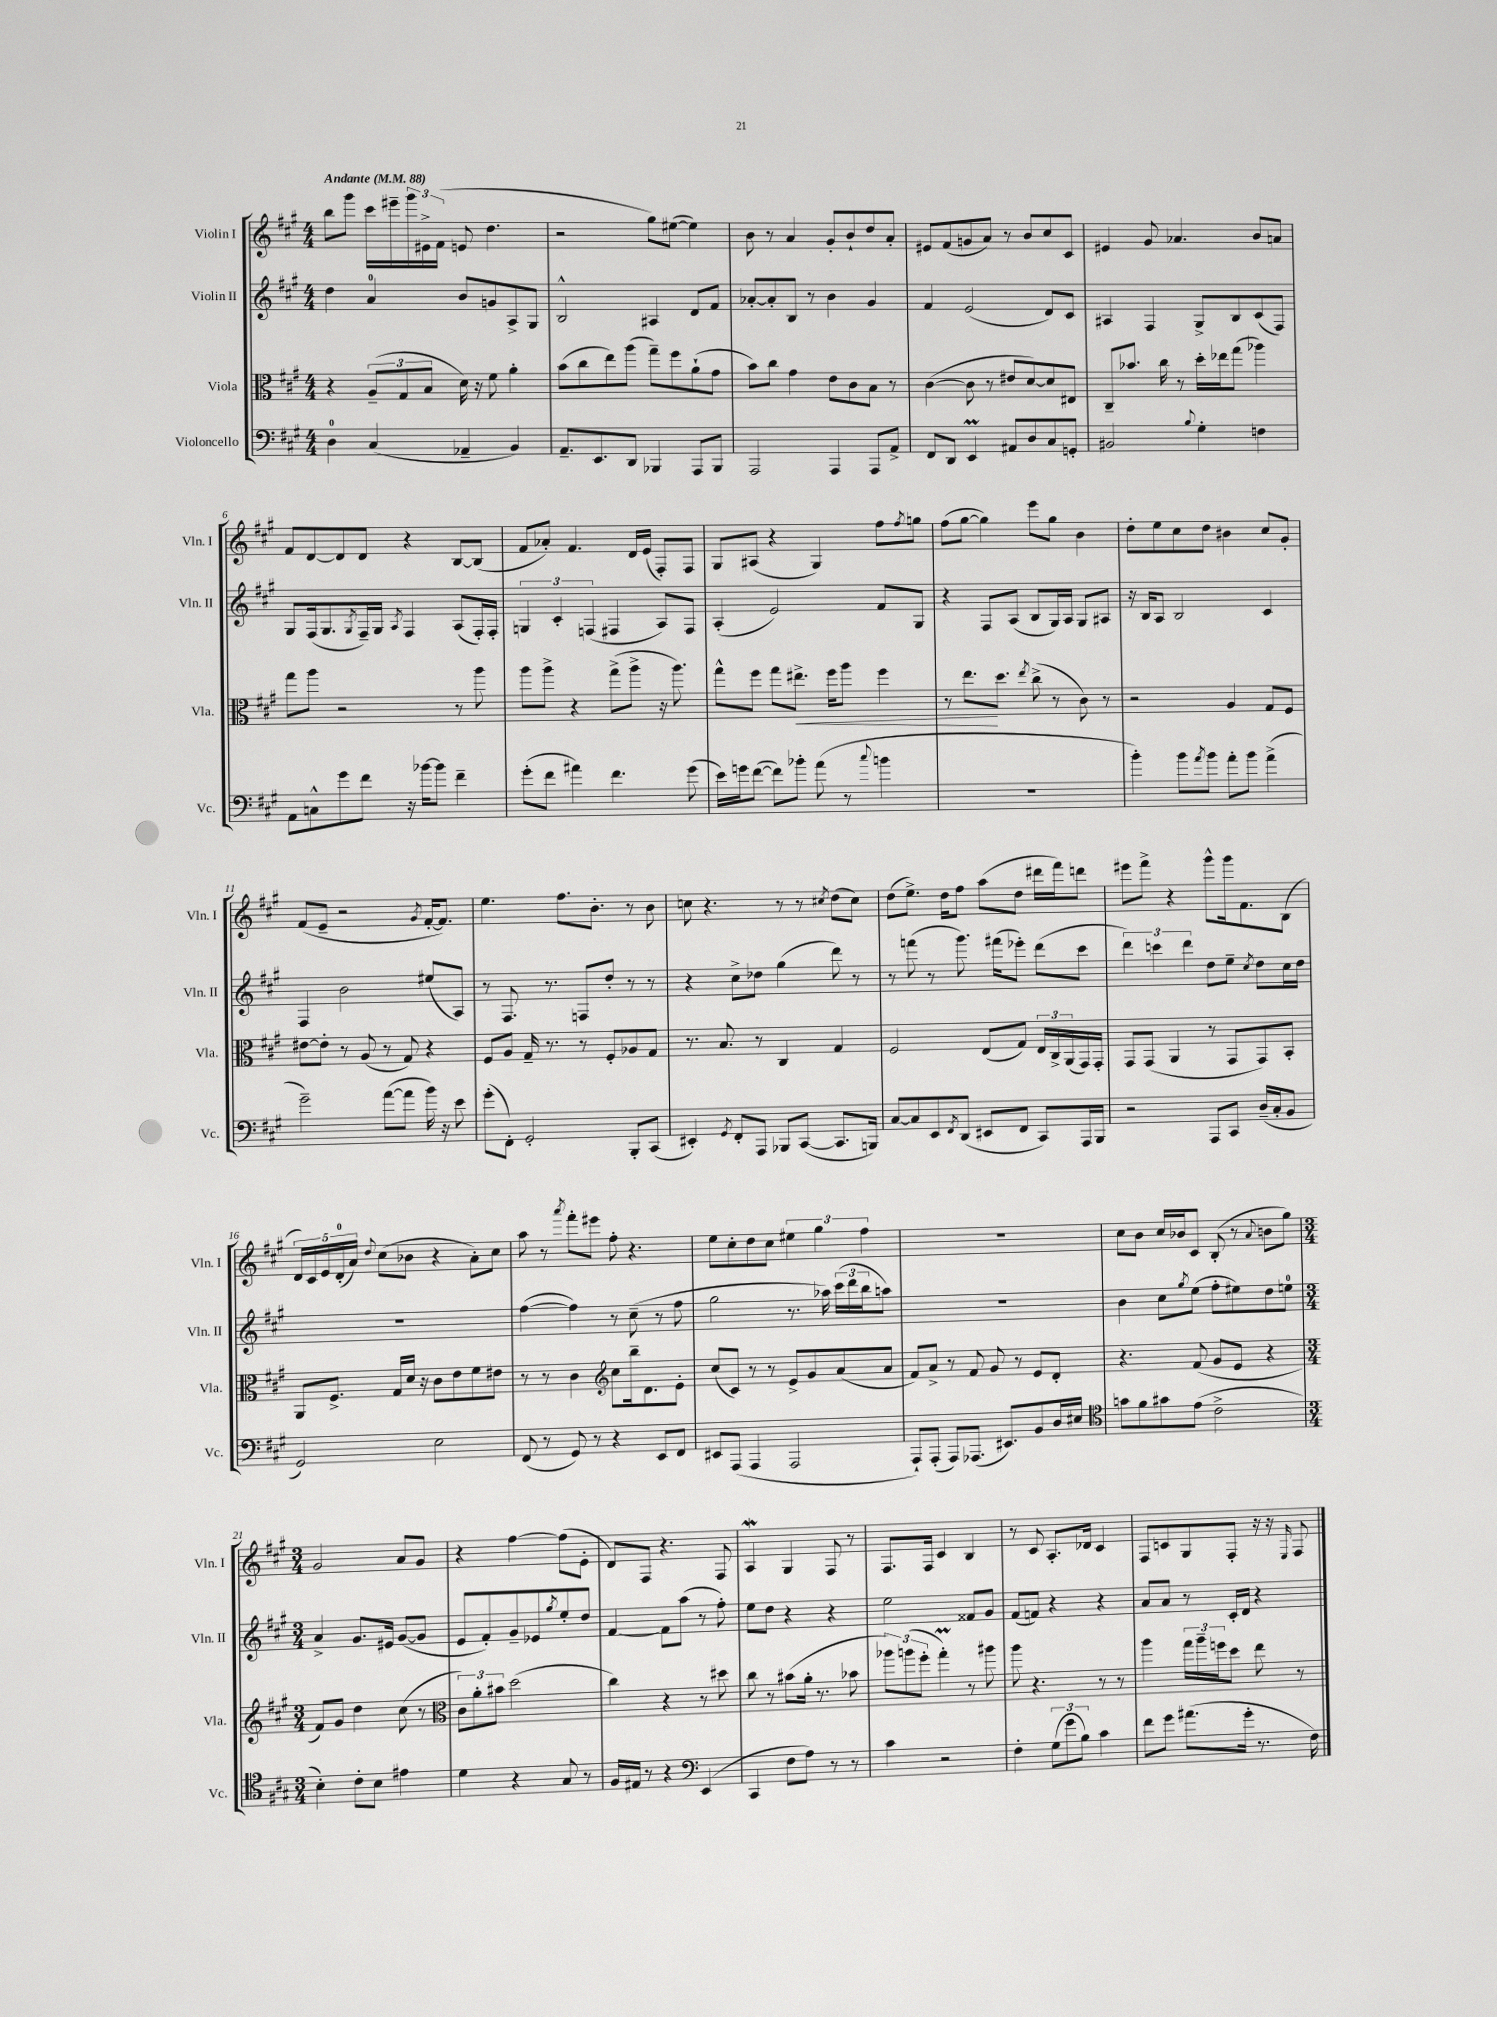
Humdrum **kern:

**kern	**kern	**dynam	**kern	**kern
*part4	*part3	*part3	*part2	*part1
*staff4	*staff3	*staff3	*staff2	*staff1
*I"Violoncello	*I"Viola	*	*I"Violin II	*I"Violin I
*I'Vc.	*I'Vla.	*	*I'Vln. II	*I'Vln. I
*clefF4	*clefC3	*	*clefG2	*clefG2
*k[f#c#g#]	*k[f#c#g#]	*	*k[f#c#g#]	*k[f#c#g#]
*M4/4	*M4/4	*	*M4/4	*M4/4
*MM88	*MM88	*	*MM88	*MM88
=1	=1	=1	=1	=1
!	!	!	!	!LO:TX:a:B:t=Andante
4D\	4r	.	4dd\	8bb\L
.	.	.	.	8ggg#\J
(4C#/	(12A~/L	.	4a/	16ccc#\LL
.	.	.	.	16eee#X~\
.	12G#/	.	.	.
.	.	.	.	24ggg#\
.	12B/J	.	.	24e#X^\
.	.	.	.	(24f#\JJ
4AA-X~/	16d\)	.	8b/L	8en/
.	16r	.	.	.
.	8f#\	.	8gn/	4.dd\
4BB/)	4a'\	.	8A^/	.
.	.	.	8G#/J	.
=2	=2	=2	=2	=2
8.AA~/L	(8b\L	.	2B^^/	2r
.	8cc#\	.	.	.
8.EE/	.	.	.	.
.	8ee\)	.	.	.
8DD/J	(8aa\J	.	.	.
4BBB-X/	8gg#~\L)	.	4A#X/	8gg#\L)
.	8ff#\	.	.	([8ee#X\J
8AAA/L	(8a`\	.	8d/L	4ee#\])
8BBB-/J	8g#\J	.	8f#/J	.
=3	=3	=3	=3	=3
2AAA/	8b\L)	.	[8a-X'/L	8b\
.	8cc#\J	.	8a-'/]	8r
.	4g#\	.	8B/J	4a/
.	.	.	8r	.
4AAA/	8e\L	.	4b\	8g#'/L
.	8c#\	.	.	8b`/
8AAA/L	8B\J	.	4g#/	8dd/
8AA^/J	8r	.	.	8a'/J
=4	=4	=4	=4	=4
8FF#/L	([4c#\	.	4f#/	8e#X/L
8DD/J	.	.	.	(8f#/
4EEM/	8c#\]	.	(2e/	8gn/
.	8r	.	.	8a/J)
8AA#X/L	8e#X/L	.	.	8r
8D/	[8d/)	.	.	8b/L
8C#/	8d/]	.	8d/L)	8cc#/
8GGn'/J	8E#X/J	.	8c#/J	8c#/J
=5	=5	=5	=5	=5
2BB#X/	8C#~/L	.	4A#X/	4e#X/
.	8.b-X/J	.	.	.
.	.	.	4F#/	8g#/
.	16cc#\	.	.	.
.	8r	.	.	4.a-X/
8qqB/	.	.	.	.
4G#'\	16dd'\LL	.	8G#^/L	.
.	16ee-X\J	.	.	.
.	(8gg#\J	.	8B/	.
4Fn\	4aa-X\)	.	(8c#/	8b/L
.	.	.	8F#/J)	8an/J
!!LO:LB:g=z
=6	=6	=6	=6	=6
8AA\L	8gg#\L	.	8G#/L	8f#/L
8Cn^^\	8aa\J	.	(16F#/k	[8d/
.	.	.	8.G#/	.
8g#\	2r	.	.	8d/]
.	.	.	8qG#/	.
8f#\J	.	.	16F#~/L)	8d/J
.	.	.	16G#/JJ	.
.	.	.	8qA/	.
16r	.	.	4F#/	4r
[16b-X\KL	.	.	.	.
8b-\J]	.	.	.	.
4f#~\	8r	.	(8A/L	[8B/L
.	8aa\	.	16F#'/L)	(8B/J]
.	.	.	16F#'/JJ	.
=7	=7	=7	=7	=7
(8g#'\L	8aa\L	.	6Gn/	8f#/L
8f#\J	8aa^\J	.	.	8a-X'/J)
.	.	.	6c#'/	.
4a#X\)	4r	.	.	4.f#/
.	.	.	(6Fn/	.
4.f#\	(8gg#^\L	.	4F#X/	.
.	8aa^\J	.	.	16d/LL
.	.	.	.	(16e/JJ
.	16r	.	8A/L)	8F#'/L)
.	8.aa\)	.	.	.
(8g#\	.	.	8F#/J	8F#/J
=8	=8	=8	=8	=8
16e\LL)	8gg#^^\L	.	(4A'/	8G#/L
16gn\J	.	.	.	.
([8f#\J	8ff#\J	.	.	(8A#X/J
8f#\L])	8gg#\L	.	2e/)	4r
!	!	!LO:HP:b	!	!
8b-X'\J	8.ee#X^\J	<	.	.
(8a\	.	.	.	4G#/)
.	16ff#\KL	.	.	.
8r	8aa\J	.	.	.
8qqcc#/	.	.	.	.
4bn\	4ff#\	.	8f#/L	8ff#\L
.	.	.	.	8qff#/
.	.	.	8G#/J	8ggn\J
=9	=9	=9	=9	=9
1r	8r	.	4r	(8ff#\L
.	8.ee\L	.	.	[8gg#\J
.	.	.	8F#/L	4gg#\])
.	8.dd\J	[	.	.
.	.	.	(8A/J	.
.	8qee/	.	.	.
.	(8cc#^\	.	8B/L	8eee\L
.	8r	.	16G#/L)	8gg#\J
.	.	.	16A/JJ	.
.	8c#\)	.	8G#/L	4b\
.	8r	.	8A#X/J	.
=10	=10	=10	=10	=10
4b'\)	2r	.	16r	8dd'\L
.	.	.	16B/KL	.
.	.	.	8A/J	8ee\
8b\L	.	.	2B/	8cc#\
8qa/	.	.	.	.
8b\J	.	.	.	8dd\J
8a'\L	4A/	.	.	4b#X\
8b\J	.	.	.	.
(4a^\	8G#/L	.	4c#/	8cc#/L
.	8F#/J	.	.	8g#'/J
!!LO:LB:g=z
=11	=11	=11	=11	=11
2g#~\)	[8e#X\L	.	4F#/	(8f#/L
.	8e#'\J]	.	.	8e~/J
.	8r	.	2b\	2r
.	(8A/	.	.	.
([8a\L	8r	.	.	.
8a\J]	8G#/)	.	.	.
.	.	.	.	8qg#/
16b\)	4r	.	(8ee#X/L	[16f#'/KL
16r	.	.	.	8.f#/J])
8e\	.	.	8A/J)	.
=12	=12	=12	=12	=12
(8g#'\L	8F#/L	.	8r	4.ee\
8FF#'\J)	8A/J	.	8.F#/	.
2GG#'/	16G#~/	.	.	.
.	8.r	.	8.r	.
.	.	.	.	8.ff#\L
.	8r	.	8Fn/L	.
.	.	.	.	8.b'\J
.	8F#'/L	.	8dd'/J	.
8BBB'/L	8A-X/	.	8r	8r
(8CC#/J	8G#/J	.	8r	8b\
=13	=13	=13	=13	=13
4EE#X'/)	8.r	.	4r	8ccn\
.	.	.	.	4.r
.	8.B/	.	.	.
8qGG#/	.	.	.	.
8FF#'/L	.	.	8cc#^\L	.
8AAA/J	8r	.	8dd-X\J	.
8BBB-X/L	4C#/	.	(4gg#\	8r
([8CC#/J	.	.	.	8r
.	.	.	.	8qcc#X/
8.CC#/L]	4G#/	.	8ddd\)	(8dd\L
.	.	.	8r	8cc#\J)
16BBBn/Jk)	.	.	.	.
=14	=14	=14	=14	=14
[8C#/L	2F#/	.	8r	(8dd\L
8C#/]	.	.	(8fffn\	8.ee^\J)
8EE/	.	.	8r	.
.	.	.	.	16dd\KL
8qFF#/	.	.	.	.
(8DD/J	.	.	8.ggg#\)	8ff#\J
8EE#X/L	(8E/L	.	.	(8aa\L
.	.	.	(16fff#X\KL	.
8FF#/J	8G#/J)	.	8eee-X'\J)	8dd\J
8CC#/L)	24E/LL	.	(8ddd\L	16ddd#X\LL
.	24C#^/	.	.	.
.	.	.	.	16fff#\J)
.	(24AA/	.	.	.
16AAA/L	16GG#/)	.	8ccc#\J	8dddn\J
16BBB/JJ	16GG#'/JJ	.	.	.
=15	=15	=15	=15	=15
2r	8GG#/L	.	6ddd\)	8eee#X\L
.	(8GG#/J	.	.	8fff#^\J
.	.	.	6cccn\	.
.	4AA/	.	.	4r
.	.	.	6ddd\	.
8AAA/L	8r	.	8dd\L	8ggg#^^\L
8CC#/J	8GG#/L	.	8ee~\J	16ggg#\k
.	.	.	.	8.f#\
.	.	.	8qcc#/	.
(16D~/LL	8GG#/)	.	8dd\L	.
16C#'/J	.	.	.	.
8BB/J	8BB'/J	.	16cc#\L	(8B\J
.	.	.	16dd\JJ	.
!!LO:LB:g=z
=16	=16	=16	=16	=16
2GG#/)	8AA/L	.	1r	20d/LL)
.	.	.	.	20c#/
.	.	.	.	20e/
.	8.F#^/J	.	.	.
.	.	.	.	(20d'/
.	.	.	.	20a/JJ)
.	.	.	.	8qqdd/
.	.	.	.	(8cc#\L
.	16G#/LL	.	.	.
.	16d/JJ	.	.	8b-X\J
.	16r	.	.	.
2E\	8c#\L	.	.	4r
.	8e\	.	.	.
.	8f#\	.	.	8a'\L)
.	8e#X\J	.	.	8cc#\J
=17	=17	=17	=17	=17
(8FF#/	8r	.	([4ff#\	8aa\
8r	8r	.	.	8r
.	.	.	.	8qaaa/
8GG#/)	4c#\	.	4ff#\])	8fff#'\L
8r	.	.	.	8eee#X\J
*	*clefG2	*	*	*
4r	8cc#\L	.	8r	8ff#'\
.	16bb~\k	.	(8cc#~\	4.r
.	8.d\	.	.	.
8EE/L	.	.	8r	.
8FF#/J	8e'\J	.	8ff#\	.
=18	=18	=18	=18	=18
8EE#X/L	(8cc#/L	.	2gg#\	8ee\L
(8AAA/J	8c#/J)	.	.	8cc#'\
4AAA/	8r	.	.	8dd\
.	8r	.	.	8cc#\J
2AAA/	8e^/L	.	8.r	6ee#X\
.	8g#/	.	.	.
.	.	.	.	6gg#\
.	.	.	16aa-X\)	.
.	(8a/	.	(24ccc#\LL	.
.	.	.	24ddd\	.
.	.	.	24bb\J	6ff#\
.	8a/J	.	8aan\J)	.
=19	=19	=19	=19	=19
8AAA`/L)	8f#/L)	.	1r	1r
(8AAA'/J	8a^/J	.	.	.
8AAA/L)	8r	.	.	.
(8.AAA-X/J	8f#/	.	.	.
.	8g#/	.	.	.
8.EE#X/L)	.	.	.	.
.	8r	.	.	.
8BB/	8e/L	.	.	.
16D/L	8d'/J	.	.	.
16E#X/JJ	.	.	.	.
=20	=20	=20	=20	=20
*clefC4	*	*	*	*
8gn\L	4.r	.	4b\	8cc#\L
8f#\	.	.	.	8b\J
8g#X\	.	.	8cc#\L	16cc#/LL
.	.	.	.	16b-X/J
.	.	.	8qgg#/	.
(8e\J	(8f#/	.	(8ee\J	8c#/J
2c#^\	8g#/L	.	8ff#'\L	(8B'/
.	8e/J	.	8ee#X\)	8r
.	.	.	.	8qqa/
.	4r	.	8dd\	8bn\L
.	.	.	8een\J	8gg#\J)
!!LO:LB:g=z
=21	=21	=21	=21	=21
*M3/4	*M3/4	*	*M3/4	*M3/4
4B'\)	8f#/L)	.	4a^/	2g#/
.	8g#/J	.	.	.
8c#'\L	4dd\	.	8.g#/L	.
8B\J	.	.	.	.
.	.	.	16e#X/Jk	.
4e#X\	(8cc#\	.	([8g#/L	8a/L
.	8r	.	8g#/J]	8g#/J
=22	=22	=22	=22	=22
*	*clefC3	*	*	*
4d\	12c#\L)	.	8e/L	4r
.	12a'\	.	.	.
.	.	.	8f#'/)	.
.	12b#X\J	.	.	.
4r	(2dd\	.	8g#~/	[4ff#\
.	.	.	8e-X/	.
.	.	.	8qgg#/	.
8G#/	.	.	8ee'/	(8ff#\L]
8r	.	.	8dd/J	8e'\J
=23	=23	=23	=23	=23
16F#/LL	4cc#\)	.	[4f#/	8d/L)
16E#X/JJ	.	.	.	.
8r	.	.	.	8F#/J
4r	4r	.	8f#\L]	4.r
.	.	.	(8aa\J	.
*clefF4	*	*	*	*
(4EE/	8r	.	8r	.
.	8dd#X\	.	8ff#'\)	8F#/
=24	=24	=24	=24	=24
4CC#/	8cc#\	.	8ee\L	4Aw/
.	8r	.	8dd\J	.
8F#\L	(8b#X\L	.	4r	4G#/
8A\J)	16a'\Jk	.	.	.
.	8.r	.	.	.
8r	.	.	4r	8F#/
8r	8b-X\	.	.	8r
=25	=25	=25	=25	=25
4c#\	12aa-X\L)	.	2ee\	8.F#/L
.	(12aan\	.	.	.
.	12ff#'\J	.	.	.
.	.	.	.	16F#/Jk
2r	4gg#m'\)	.	.	4c#/
.	8r	.	8f##X/L	4B/
.	8aa#X\	.	8g#/J	.
=26	=26	=26	=26	=26
4F#'\	8aa\	.	(8f#/L	8r
.	4.r	.	8fn/J)	8c#/
(12G#\L	.	.	4r	8.A'/L
12g#\	.	.	.	.
12B\J)	.	.	.	.
.	.	.	.	16d-X/Jk
4c#\	8r	.	4r	4c#/
.	8r	.	.	.
=27	=27	=27	=27	=27
8f#\L	4aa\	.	8a/L	8F#/L
8g#\J	.	.	8a/J	8cn/
(8.a#X\L	24gg#\LL	.	8r	8G#/
.	24aa~\	.	.	.
.	24ffn\J	.	.	.
.	8dd\J	.	16c#'/LL	8F#'/J
16g#'\Jk	.	.	16d/JJ	.
8.r	8ee\	.	4r	16r
.	.	.	.	16r
.	.	.	.	16qqE/
.	8r	.	.	8F#/
16F#\)	.	.	.	.
==	==	==	==	==
*-	*-	*-	*-	*-
